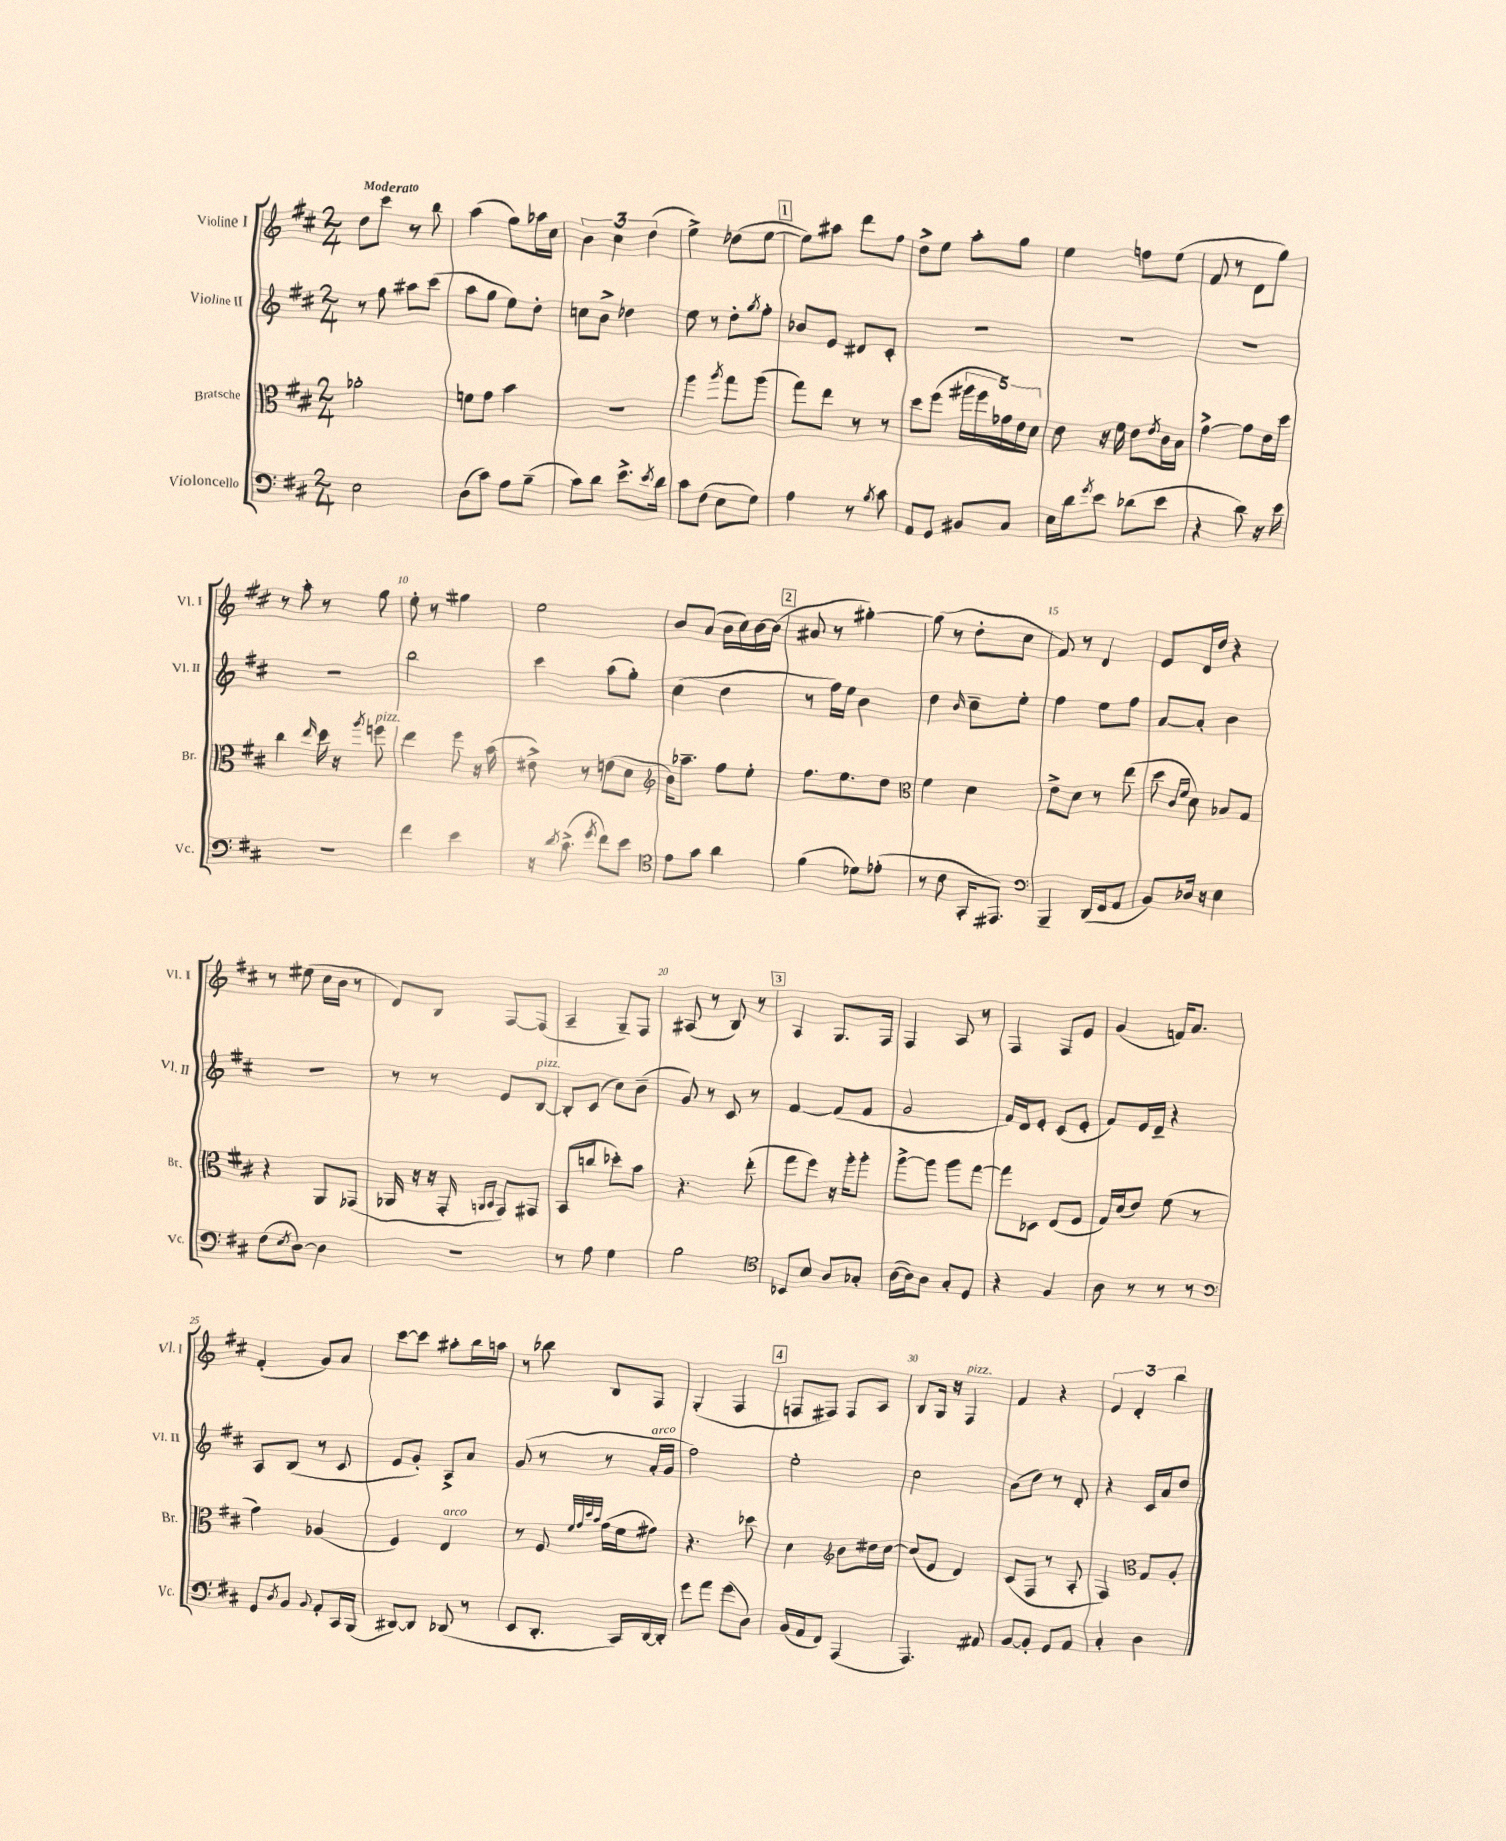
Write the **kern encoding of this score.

**kern	**kern	**kern	**kern
*staff4	*staff3	*staff2	*staff1
*clefF4	*clefC3	*clefG2	*clefG2
*k[f#c#]	*k[f#c#]	*k[f#c#]	*k[f#c#]
*M2/4	*M2/4	*M2/4	*M2/4
2E	2a-'	8r	8dd
.	.	8ff#	8ccc#
.	.	8aa#	8r
.	.	(8ccc#	8bb
=	=	=	=
(8D	8f	8aa	(4aa
8c#)	8g	8gg	.
8A	4b	8ee)	8gg)
(8B~	.	8dd'	16aa-
.	.	.	16cc#
=	=	=	=
8c#)	2r	8cc	6b
8d	.	8b^	.
.	.	.	6cc#
8.e^	.	4dd-	.
.	.	.	(6dd
8qe	.	.	.
16d	.	.	.
=	=	=	=
8c#	4aa	8ee	4ee^)
(8F#	.	8r	.
.	8qaa	.	.
8E	8gg	8dd'	(8dd-
.	.	8qgg	.
8G)	(8aa	8ff#'	[8ee
=	=	=	=
4A	8gg)	8b-	8ee])
.	8ee	8e	8aa#
8r	8r	8d#	8ddd
8qB	.	.	.
8c#	8r	8c#'	8ff#
=	=	=	=
8AA	8dd	2r	8dd^
8GG	(8ff#	.	8ee
8BB#	20aa#	.	8aa'
.	20ff#	.	.
.	20g-)	.	.
8C#	.	.	8gg
.	20e	.	.
.	20d	.	.
=	=	=	=
16E	8e	2r	4ee
16d	.	.	.
8qg	.	.	.
8e	16r	.	.
.	16f#	.	.
(8d-	8e	.	8ff
.	8qe	.	.
8e	16c#	.	(8ee
.	16B	.	.
=	=	=	=
4r	[4g^	2r	8f#
.	.	.	8r
8d)	8g]	.	8d
16r	16e	.	8gg)
16e	16dd	.	.
=	=	=	=
2r	4cc#	2r	8r
.	.	.	8aa'
.	16qqee	.	.
.	16dd	.	8r
.	16r	.	.
.	8qaa	.	.
.	8ff	.	8gg
=	=	=	=
4f#	4ee	2bb	8ee'
.	.	.	8r
4e	8ff#	.	4gg#
.	16r	.	.
.	(16b	.	.
=	=	=	=
16r	8e#^)	4ccc#	2ee
8qd	.	.	.
(8.c#^	.	.	.
.	8r	.	.
8qg	.	.	.
8f#)	(8e	(8aa	.
8e	8d	8gg')	.
=	=	=	=
*clefC4	*clefG2	*	*
8e	16b)	(4cc#	8b
.	8.aa-~	.	.
8g	.	.	(8a
4a	8ff#	4dd	16b
.	.	.	16cc#)
.	8ee'	.	[16b
.	.	.	(16b]
=	=	=	=
(4f#	8.ff#	8r	8a#
.	.	16ff#)	8r
.	8.ee	16ee	.
8d-)	.	4b	[4gg#')
(8e-'	8dd	.	.
=	=	=	=
*	*clefC3	*	*
8r	4f#	4dd	(8gg#]
8c#	.	.	8r
.	.	16qqb	.
16GG'	4d	8cc#~	8dd'
8.EE#)	.	.	.
.	.	8ee'	8cc#
=	=	=	=
*clefF4	*	*	*
4BBB~	8e^	4ff#	8f#)
.	8d	.	8r
(16DD	8r	8ee	4d
16FF#	.	.	.
8AA	(8ee	8ff#	.
=	=	=	=
8BB)	8dd	[8a	8e
.	16qqc#	.	.
.	16qqf#	.	.
16D-	8d)	8a']	16d
16r	.	.	16dd
4E	8B-	4b	4r
.	8G	.	.
=	=	=	=
(8F#	4r	2r	8r
8qE	.	.	.
[8D)	.	.	(8ee#
4D]	8AA	.	16cc#
.	.	.	16b
.	(8GG-	.	8r
=	=	=	=
2r	16AA-	8r	8d)
.	16r	.	.
.	16r	8r	8B
.	16GG'	.	.
.	16qqAA	.	.
.	16qqBB	.	.
.	8GG)	8e	[8F#
.	8GG#	[8B	(8F#]
=	=	=	=
8r	(8BB	8B']	4A~
8A	8cc	(8c#	.
4G	8dd-')	8cc#)	8G~)
.	8b	(8b~	8F#
=	=	=	=
2B	4.r	8g)	(8A#
.	.	8r	8r
.	.	8c#	8B)
.	(8ee'	8r	8r
=	=	=	=
*clefC4	*	*	*
8BB-	8gg	[4f#	4A
8B	8ff#)	.	.
8A	16r	(8f#]	8.G
.	16aa'	.	.
8G-'	8aa'	8f#	.
.	.	.	16F#
=	=	=	=
([16A	[8aa^	2g	4F#
16A])	.	.	.
8A	8aa]	.	.
8G'	8aa	.	8A
8D	[8gg	.	8r
=	=	=	=
4r	8gg]	16f#)	4F#
.	.	16d	.
.	8D-	8e'	.
4F#	(8E	(8c#	8F#
.	8F#	8e'	8e
=	=	=	=
8A	16G)	8f#)	(4g
.	(16d	.	.
8r	8e)	16e	.
.	.	16d~	.
8r	(8f#	4r	16f)
.	.	.	8.a
8r	8r	.	.
=	=	=	=
*clefF4	*	*	*
8GG	4g)	8A	(4f#'
8qD	.	.	.
8BB	.	(8B	.
8qqBB	.	.	.
8AA'	(4A-	8r	8g)
16CC#	.	8c#	8a
(16BBB	.	.	.
=	=	=	=
[8DD#)	4F#)	8e	[8ccc#
8DD#]	.	8g')	8ccc#]
(8DD-	4E	8A^	8aa#'
8r	.	8a	16bb
.	.	.	16aa
=	=	=	=
8EE	8r	(8g	8r
8.DD'	8F#	8r	8bb-
.	32qqf#	.	.
.	32qqg	.	.
.	32qqdd	.	.
.	32qqb	.	.
.	(16g	8r	8B
16CC#)	16f#	.	.
[16DD	8g#)	16a'	8F#
16DD']	.	16g	.
=	=	=	=
8g	4.r	2ff#)	(4G'
8a	.	.	.
(8g	.	.	4F#
8D)	8dd-	.	.
=	=	=	=
(16BB	4d	2ee'	8F
16AA	.	.	.
8FF#)	.	.	8F#)
*	*clefG2	*	*
(4AAA	8b	.	8F#
.	16dd#	.	8A
.	[16cc#	.	.
=	=	=	=
4.AAA)	(8cc#]	2cc#	8B
.	8e	.	16G
.	.	.	16r
.	4d)	.	4F#
8AA#	.	.	.
=	=	=	=
[8BB	(8c#	(8b	4f#
8BB']	8F#	8dd)	.
8GG	8r	8r	4r
8AA	8A'	8d'	.
=	=	=	=
4C#'	4F#)	4r	6e
.	.	.	6d'
*	*clefC3	*	*
4D	8G	16c#	.
.	.	16a	.
.	.	.	6bb
.	8A'	8dd	.
==	==	==	==
*-	*-	*-	*-
